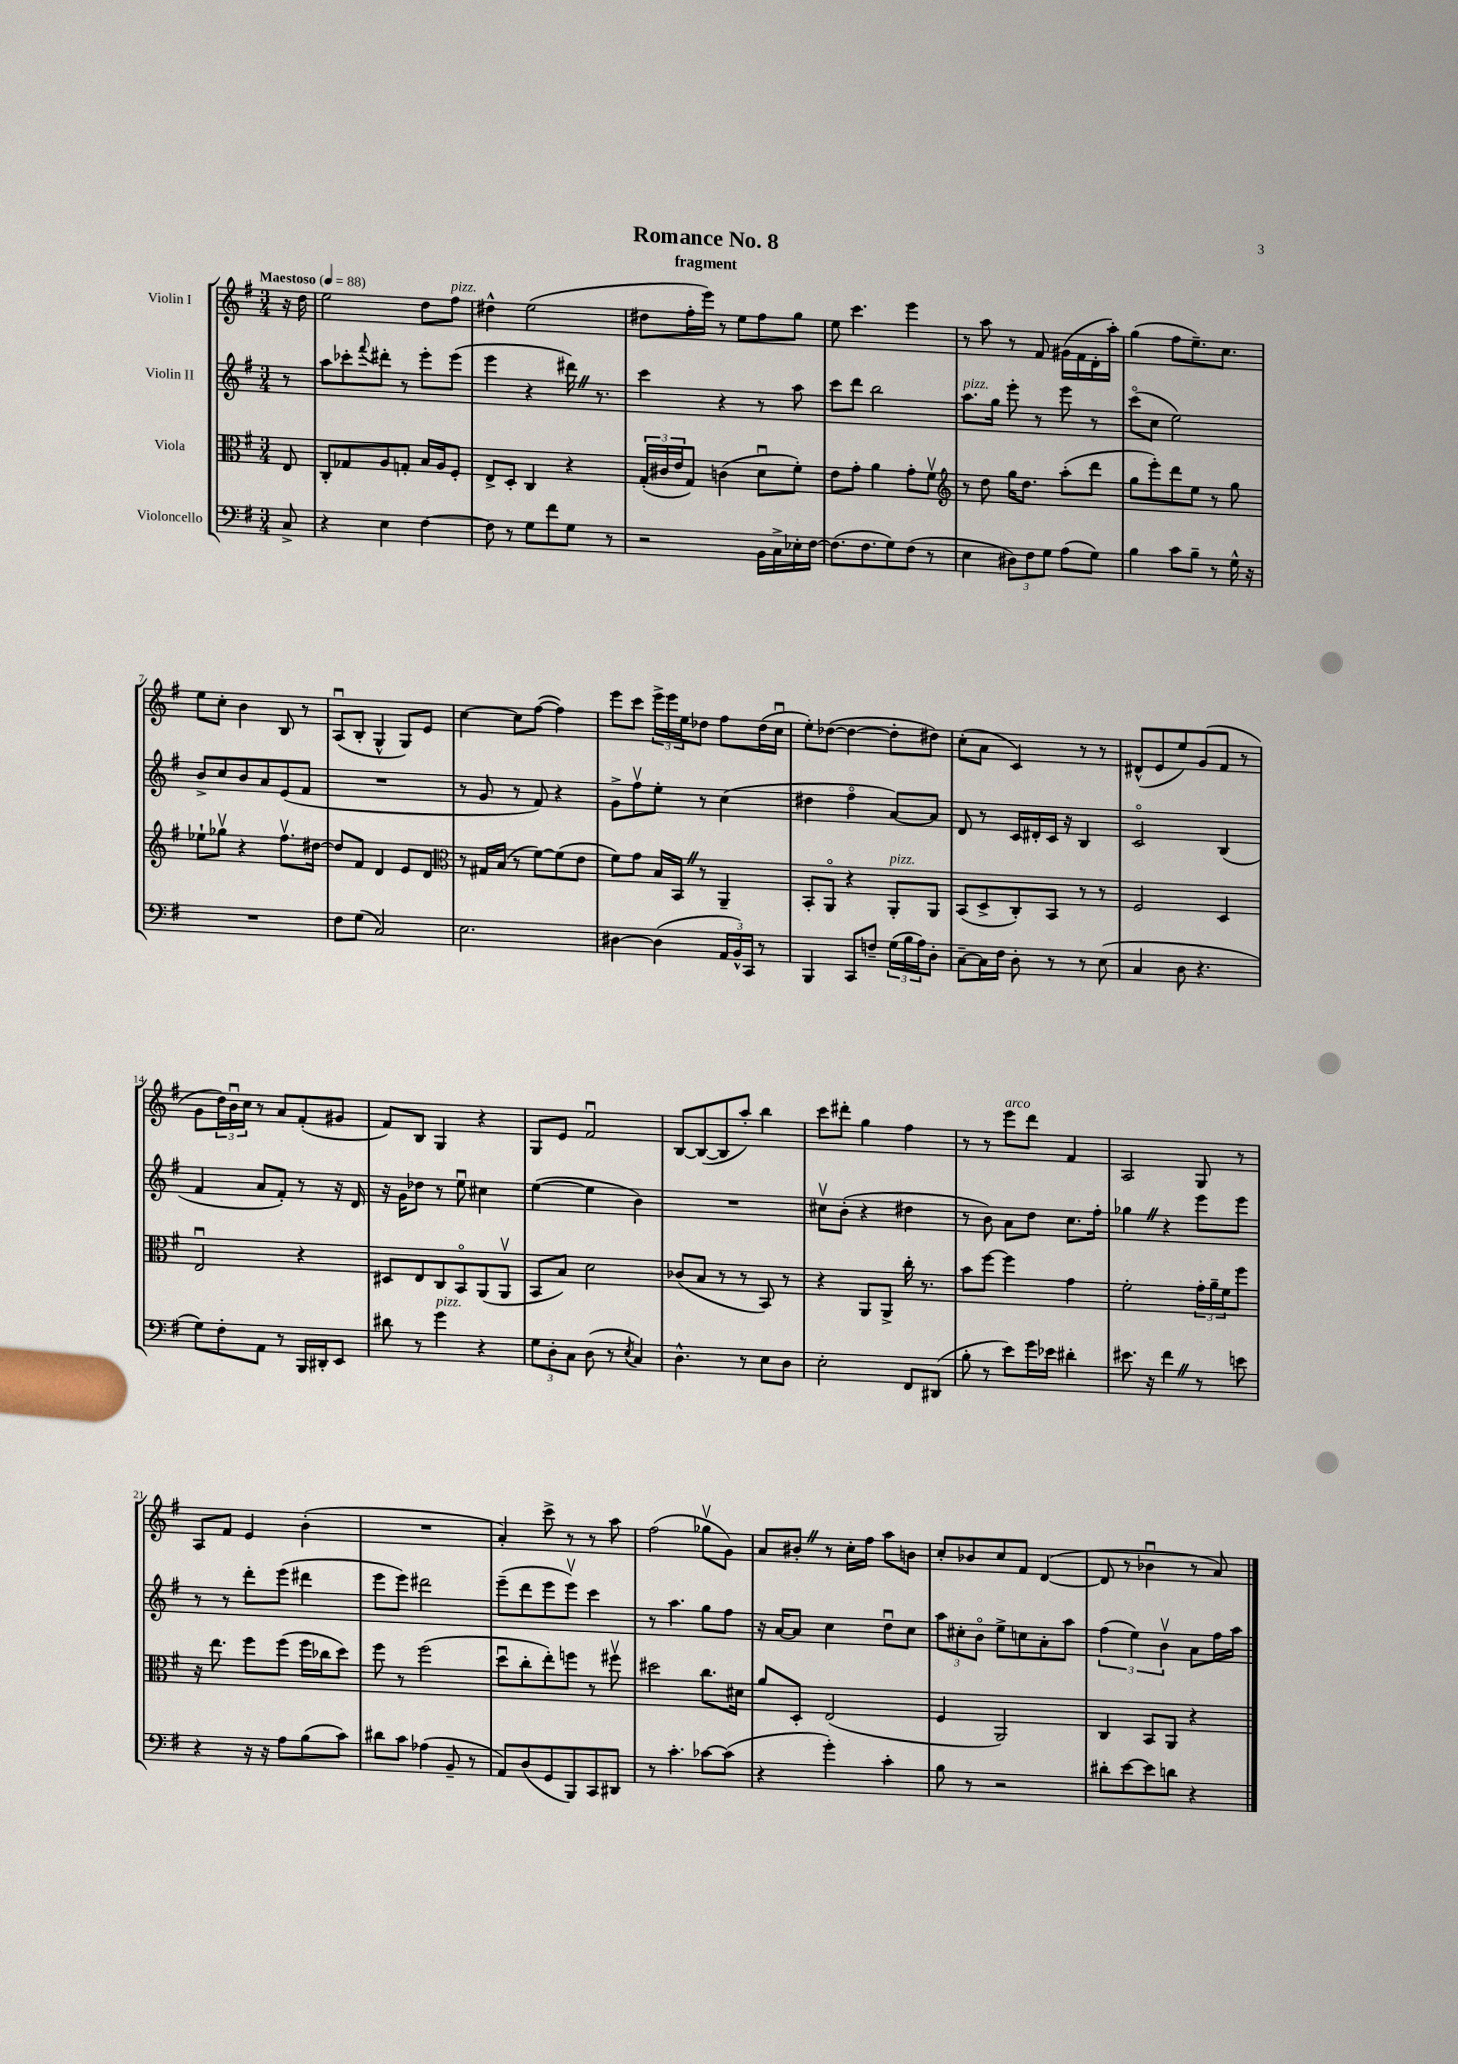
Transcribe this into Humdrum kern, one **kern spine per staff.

**kern	**kern	**kern	**kern
*staff4	*staff3	*staff2	*staff1
*clefF4	*clefC3	*clefG2	*clefG2
*k[f#]	*k[f#]	*k[f#]	*k[f#]
*M3/4	*M3/4	*M3/4	*M3/4
*MM88	*MM88	*MM88	*MM88
8C^	8E	8r	16r
.	.	.	16dd
=	=	=	=
4r	8C'	8aa	2ee
.	8G-	8ccc-'	.
.	.	8qqfff#	.
4E	8A	8ddd#'	.
.	8G'	8r	.
[4F#	16B	8eee'	8dd
.	16A	.	.
.	8F#'	(8eee	8ff#
=	=	=	=
8F#]	8E^	4eee	4dd#^^
8r	8D'	.	.
8G	4C	4r	(2ee
8f#	.	.	.
8G	4r	16ddd#)	.
.	.	8.r	.
8r	.	.	.
=	=	=	=
2r	(24G'	4ccc	8dd#
.	24c#	.	.
.	24e	.	.
.	8G)	.	16ff#'
.	.	.	16eee)
.	(4c	4r	8r
.	.	.	8ee
16BB	8du	8r	8ff#
16C^	.	.	.
16E-'	8f#')	8aa	8gg
[16F#	.	.	.
=	=	=	=
(8.F#]	8e	8ccc	8ee
.	8g'	8ddd	4.ccc
8.F#	.	.	.
.	4a	2bb	.
8G)	.	.	.
(8F#	8g'	.	4eee
8r	8f#v	.	.
=	=	=	=
*	*clefG2	*	*
4E	8r	8.aa	8r
.	8dd	.	8aa
.	.	16gg	.
12D#)	16gg	8eee'	8r
.	8.dd	.	.
12F#	.	.	.
.	.	8r	8f#
12G	.	.	.
(8A	(8aa'	8eee	(16g#
.	.	.	16f#
8G)	8ddd	8r	16d'
.	.	.	16aa')
=	=	=	=
4B	8gg	(8ccco	(4gg
.	8eee')	8cc	.
8c	8ddd	2ee)	8ff#
8B~	8ee	.	8.ee~)
8r	8r	.	.
.	.	.	8.cc
16G^^	8gg	.	.
16r	.	.	.
=	=	=	=
2.r	8ee-`	8b^	8ee
.	8gg-v	8cc	8cc'
.	4r	8b	4b
.	.	8a	.
.	8.ff#v	(8e	8B
.	.	8f#	8r
.	[16dd#	.	.
=	=	=	=
8F#	8dd#]	2.r	(8Au
(8G	8f#	.	8B'
2C)	4d	.	4G^^
.	8e	.	8G)
.	8d	.	8e
=	=	=	=
*	*clefC3	*	*
2.E	8r	8r	[4cc
.	16G#	8g	.
.	(16B	.	.
.	8r	8r	8cc]
.	[8f#)	8f#)	([8ff#
.	(8f#]	4r	4ff#])
.	8e	.	.
=	=	=	=
[4D#	8f#)	8g^	8eee
.	8g	8ff#v	8ccc
(4D#]	16B	8ee'	24eee^
.	.	.	24eee
.	16BB	.	.
.	.	.	24ee
.	8r	8r	8dd-
24AA	4AA~	(4cc	8ff#
24BB^^)	.	.	.
24CC	.	.	.
8r	.	.	(16dd-
.	.	.	16ccu
=	=	=	=
4BBB	8BB'	4dd#	8ee')
.	8AAo	.	([8dd-
8CC	4r	4ff#o	4dd-_
8F~	.	.	.
(24G	8AA'	[8a)	8dd-']
24B	.	.	.
24A)	.	.	.
8D'	8AA	8a]	8dd#)
=	=	=	=
[8C~	(8BB	8d	(8cc'
16C]	8D^	8r	8a
16F#	.	.	.
8D'	8C')	16c	4c)
.	.	16d#'	.
8r	8BB	16c	.
.	.	16r	.
8r	8r	4B	8r
(8E	8r	.	8r
=	=	=	=
4C	2F#	2co	(8d#^^
.	.	.	8e
8D	.	.	8ee)
4.r	.	.	(8g
.	4D	(4B	8f#
.	.	.	8r
=	=	=	=
8G)	2Eu	4f#	8g
8F#'	.	.	24dd)
.	.	.	24bu
.	.	.	24cc
8AA	.	8a	8r
8r	.	8f#')	8a
16BBB	4r	8r	(8f#'
16DD#'	.	.	.
8EE	.	16r	8g#
.	.	16d	.
=	=	=	=
8d#	8D#	16r	8f#)
.	.	16g	.
8r	8E	8dd-	8B
4g	8C	8r	4G
.	8BBo	8eeu	.
4r	(8AA	4cc#	4r
.	8AAv	.	.
=	=	=	=
12G	8BB	([4ee	8G
12D'	.	.	.
.	8B)	.	8e
12C	.	.	.
(8D	2d	4ee]	2f#u
8r	.	.	.
8qE	.	.	.
4C)	.	4b)	.
=	=	=	=
4.D^^	(8c-	2.r	[8B
.	8B	.	(8B_
.	8r	.	8B]
8r	8r	.	8aa')
8E	8BB)	.	4bb
8D	8r	.	.
=	=	=	=
2E'	4r	8cc#v	8ccc
.	.	(8b'	8ddd#'
.	8AA	4r	4gg
.	8AA^	.	.
8FF#	16cc'	4dd#	4ff#
.	8.r	.	.
(8DD#	.	.	.
=	=	=	=
8B'	8b	8r	8r
8r	[8ff#	8b)	8r
8e)	4ff#]	8a	8eee
16g	.	8dd	8ddd
16e-	.	.	.
4d#'	4g	8.cc	4f#
.	.	16ff#'	.
=	=	=	=
8.e#	2f#'	4gg-	2A
16r	.	.	.
4f#	.	4r	.
8r	24g'	8eee	8G
.	24a~	.	.
.	24f#	.	.
8e	8ff#	8eee	8r
=	=	=	=
4r	16r	8r	8A
.	8.ee	.	.
.	.	8r	8f#
16r	8ff#	8ddd'	4e
16r	.	.	.
8A	(8ff#	(8eee	.
(8B	16ff#	4ddd#	(4b'
.	16cc-	.	.
8c)	8dd)	.	.
=	=	=	=
8d#	8ff#	8eee	2.r
8c	8r	8eee)	.
(4A-	(2ff#	2ddd#	.
8BB~	.	.	.
8r	.	.	.
=	=	=	=
8AA)	8ddu	(8eee~	4a')
(8D	8cc'	8ddd	.
8GG	8ee')	8eee	8ccc^
8BBB)	8ff	8eeev)	8r
8CC	8r	4ccc	8r
8DD#	8ff#v	.	8aa
=	=	=	=
8r	2dd#	8r	(2ff#
4.c'	.	4.aa	.
[8c-	8.cc	8gg	8gg-v
(8c-]	.	8ff#	8g)
.	16d#	.	.
=	=	=	=
4r	8a	16r	8a
.	.	[16a	.
.	8D'	8a]	8b#'
4g')	(2E	4cc	8r
.	.	.	16cc'
.	.	.	16ff#
4c'	.	8ddu	8aa
.	.	8cc	8b
=	=	=	=
8B	4F#	12aa	8cc'
.	.	12cc#'	.
8r	.	.	8b-
.	.	12bo	.
2r	2AA)	8ee^	8cc
.	.	8cc	8f#
.	.	8a'	([4d
.	.	8aa	.
=	=	=	=
8d#'	4C	(6ff#	8d]
[8e	.	.	8r
.	.	6ee)	.
8e]	8BB	.	4b-u
.	.	6bv	.
8d	8AA	.	.
4r	4r	8a	8r
.	.	16ff#	8a)
.	.	16aa	.
==	==	==	==
*-	*-	*-	*-
